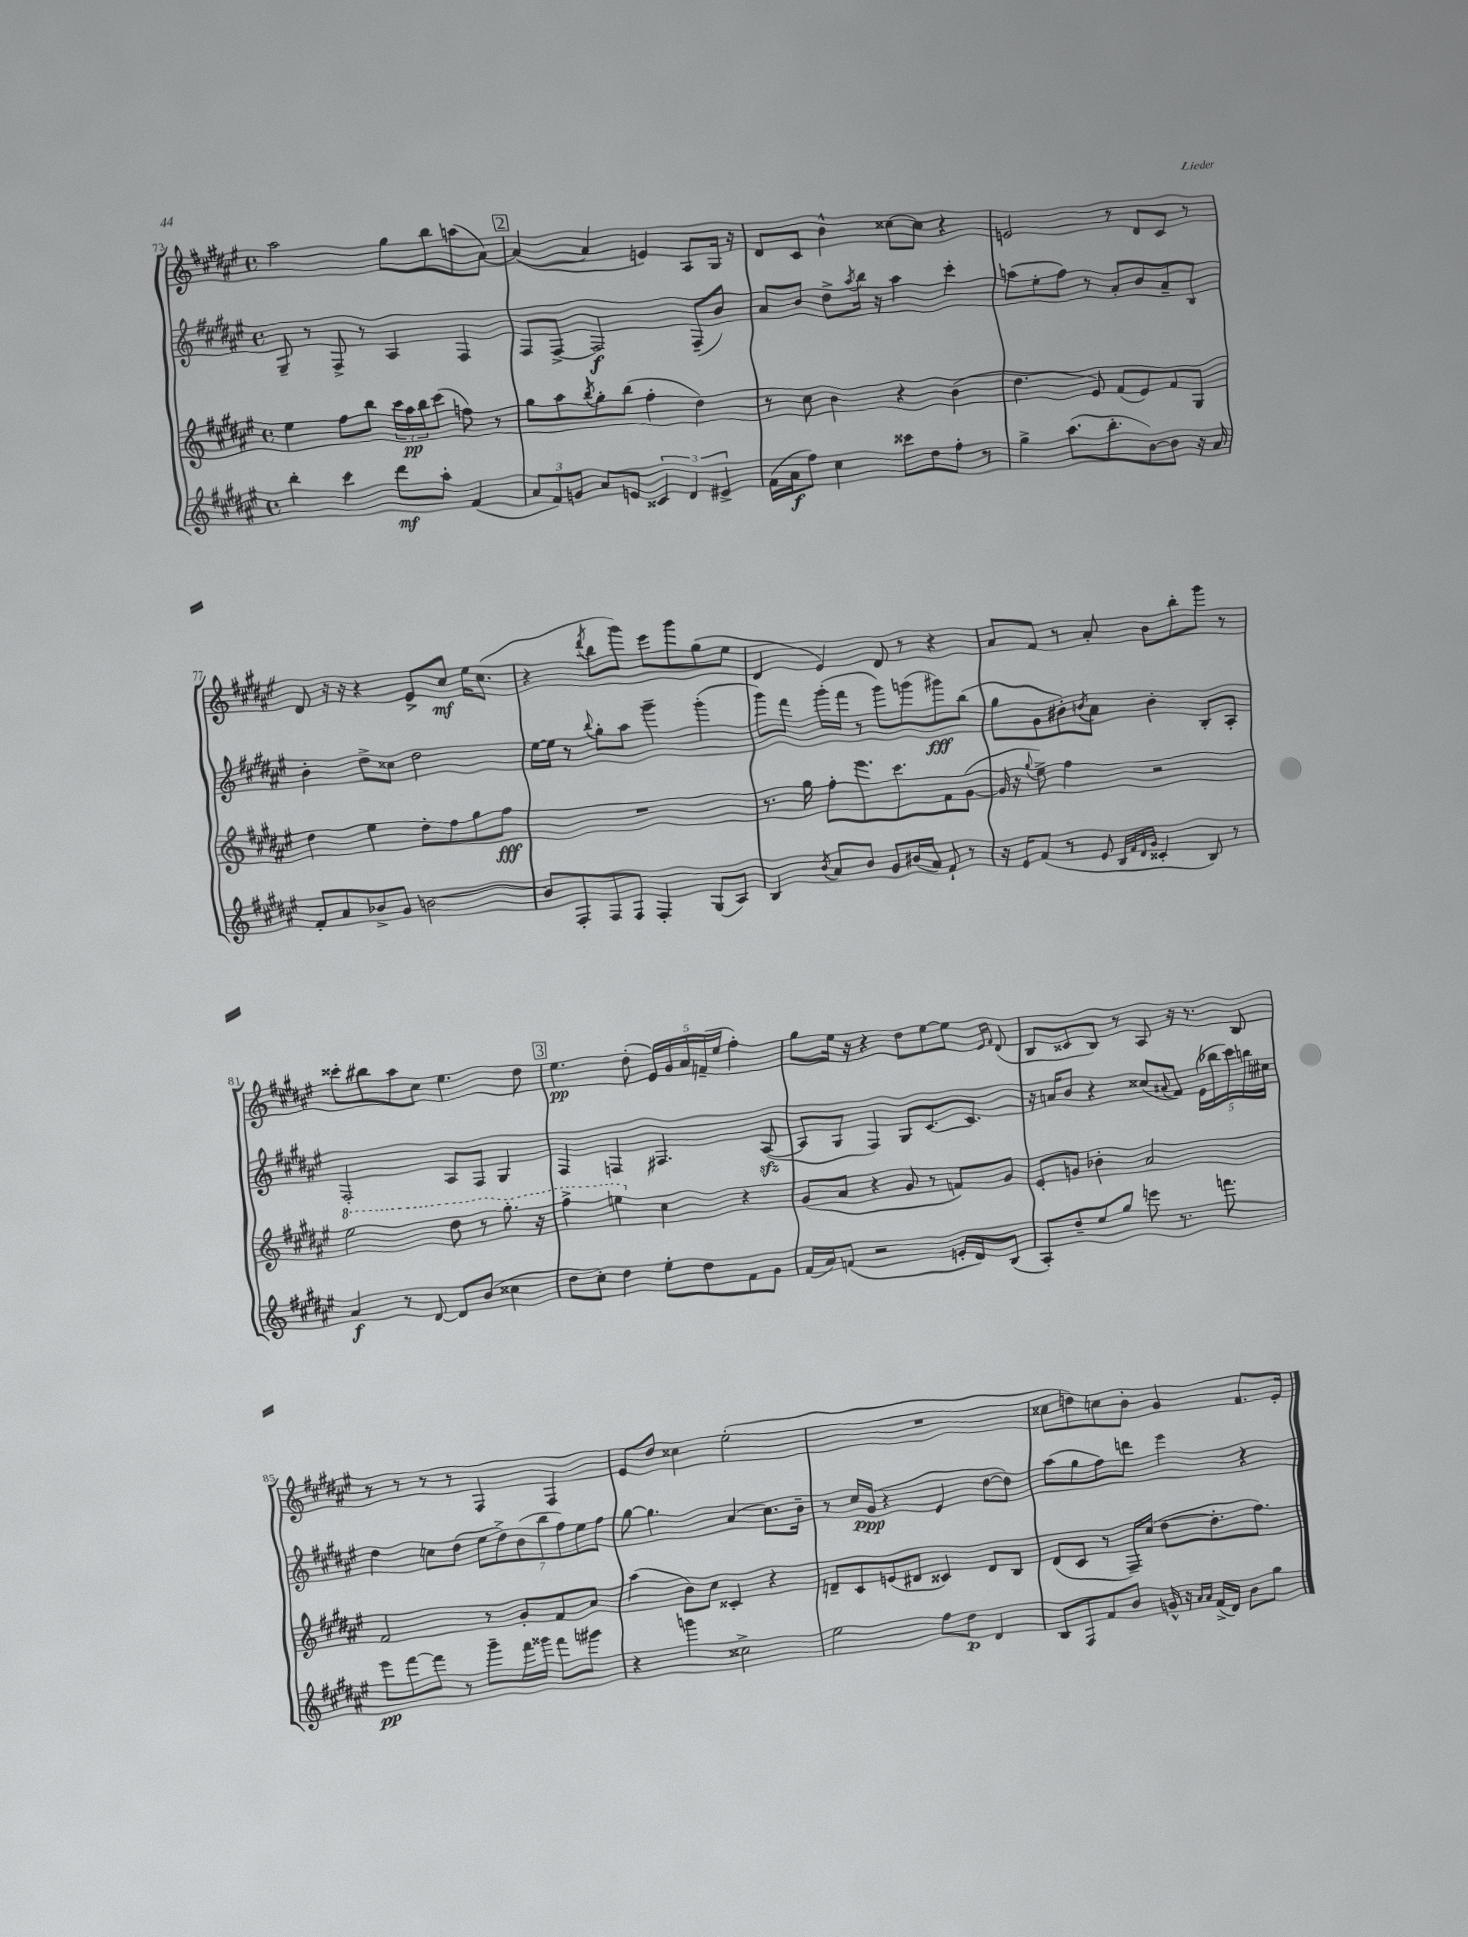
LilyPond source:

<<
\new StaffGroup <<
\new Staff = "s0" {
    \clef treble \key fis \major \defaultTimeSignature \time 4/4
    ais''2 gis''8 b''8 a''8( ais'8~) |
    \mark \markup { \box "2" } ais'4~( ais'4 e'4) ais8 gis16 r16 |
    dis'8 cis'8 b'4-^ cisis''8~ cisis''8 r4 |
    e'2 r8 dis'8 cis'8 r8 |
    dis'8 r16 r16 r4 eis'8-> cis''8\mf eis''16 cis''8.( |
    r4 \acciaccatura { dis'''8 } b''8 gis'''8) eis'''8 gis'''8 gis''8( eis''8 |
    dis'4 eis'4) dis'8 r8 r4 |
    ais'8 fis'8 r8 ais'8-. b'8 b''8-. gis'''8 r8 |
    cisis'''8-. bis''8 ais''8 cis''8 eis''4. dis''8 |
    \mark \markup { \box "3" } eis''4.\pp dis''8-.( \tuplet 5/4 { eis'16) gis'16 ais'16 f'16--( eis''16 } fis''4-.) |
    gis''8 eis''16 r16 r4 dis''8 eis''8~ eis''8 \grace { eis'16 fis'16 } dis'8( |
    b8 cisis'8 b8) r8 ais8 r16 r8. b8 |
    r8 r8 r8 r8 fis4 fis4 |
    eis'8 dis''8 cisis''4 eis''2-.( |
    R1 |
    cisis''8 d''8) c''8 b'8-. gis'4 fis'8. eis'16-. \bar "|." |
}
\new Staff = "s1" {
    \clef treble \key fis \major \defaultTimeSignature \time 4/4
    gis8-- r8 fis8-> r8 ais4 fis4 |
    \mark \markup { \box "2" } fis8 fis8~-> fis2\f fis8--( b'8) |
    ais'8 b'8 dis''8-> \acciaccatura { ais''8 } b''16 r16 ais''4 cis'''4-. |
    a''8( eis''8-. fis''8) r8 ais'8-. b'8 ais'8-- b8 |
    b'4-. dis''8-> cisis''8 dis''2 |
    eis''16~ eis''16 r8 \appoggiatura { b''8 } gis''8-. ais''8 gis'''4-- gis'''4-.( |
    gis'''8) fis'''8 gis'''16-.( fis'''16 r8 gis'''8) g'''8( gis'''8\fff) b''8( |
    gis''8 gis'8 bis'8-.) \acciaccatura { b'8 } ais'8 b'4-. b8-. ais8-. |
    fis2-. ais8 fis8 gis4 |
    \mark \markup { \box "3" } fis4 f4 fis4. ais8~\sfz( |
    ais8 gis8 fis4) gis8 cis'8.~ cis'8. |
    r16 a'16 b'8 r4 cisis''8( \appoggiatura { ais'8 } fis'8) \tuplet 5/4 { eis'16( bes''16 cis'''16) b''16 cis''16 } |
    dis''4 c''8 dis''8( \tuplet 7/4 { eis''8 dis''8->) b'8( b''8 fis''8) eis''8 fis''8 } |
    gis''8~ gis''4. ais'4( cis''8.) b'16-- |
    r8 cis''16 gis'16\ppp( r4 eis'4 dis''8~ dis''8) |
    ais''8( gis''8 fis''8) d'''8 eis'''4 r4 \bar "|." |
}
\new Staff = "s2" {
    \clef treble \key fis \major \defaultTimeSignature \time 4/4
    eis''4 fis''8 b''8 \tuplet 3/2 { cis'''16 ais''16\pp b''16 } cis'''8( f''8) r8 |
    \mark \markup { \box "2" } gis''8 ais''8 \acciaccatura { b''8 } gis''8-. b''8( fis''4-. dis''4) |
    r8 cis''8 b'4 r4 b'4( |
    dis''4. eis'8) fis'8( eis'8) fis'8 gis8 |
    dis''4 eis''4 dis''8-. fis''8 gis''8 fis''8\fff |
    R1 |
    r8. gis''16 fis''8-. eis'''8. cis'''8. fis'8 gis'8~( |
    gis'16 r16 \appoggiatura { gis''8 } eis''8->) fis''4 r2 |
    \ottava #1 eis'''2 dis'''8 r8 gis'''8.-. r16 |
    \mark \markup { \box "3" } fis'''4-> e'''4 \ottava #0 cis''4 r4 |
    gis'8( ais'8 r4 gis'8 r8 f'8) gis'8 |
    eis'8-. g'8 bes'4-. ais'2 |
    fis'2 r8 gis'8-. fis'8 ais'8 |
    ais''4( b'8) cis''8 cisis'4-. r4 |
    d'8-- cis'8 e'8( dis'8 cisis'4) dis'8 b8 |
    dis'8( cis'8 r8 fis16--) cis''16( dis''8~ dis''8.-. fis''8.) \bar "|." |
}
\new Staff = "s3" {
    \clef treble \key fis \major \defaultTimeSignature \time 4/4
    b''4-. cis'''4 dis'''8\mf ais''8-. fis'4( |
    \mark \markup { \box "2" } \tuplet 3/2 { ais'8 fis'8) g'8 } ais'8 e'8 \tuplet 3/2 { cisis'4 dis'4 eis'4-> } |
    fis'16( ais'16\f fis''8) cis''4 cisis'''8 dis''8 fis''8-. r8 |
    gis''4-> ais''8.( b''8.-. b'8~) b'8 r16 ais'16 |
    fis'8-. ais'8 bes'8-> gis'8 b'2~ |
    b'8 fis8-. fis8 fis8 fis4-. gis8( ais8) |
    b4 \acciaccatura { b'8 } ais'8 b'8 gis'8 bis'16( ais'16) fis'8-! r8 |
    r16 eis'16 fis'8( r8 eis'8 \grace { b32 fis'32 dis'32 gis'32 } cisis'4-. b8) r8 |
    ais'4\f r8 dis'8~ dis'8 b'8( cisis''4 |
    \mark \markup { \box "3" } dis''8 cis''8-.) dis''4 eis''8-. dis''8 fis'8 gis'8 |
    fis'16( ais'16) f'8( r2 e'16-. dis'16) b8( |
    ais8-.) dis''8-- eis''8 gis''8 e'''8 r8. f'''8. |
    eis'''8\pp fis'''8~ fis'''8 r8 gis'''8-- fis'''16 gisis'''16 fis'''8 gis'''8 |
    r4 g'''4 cisis''2-> |
    eis''2 fis''8 dis''8\p dis'4 |
    b8 fis8 fis'8 b'8 g'16-^ r16 \grace { ais'16 ais'16 } fis'16->( dis'16) b'8 gis''8 \bar "|." |
}
>>
>>
\layout { \context { \Score currentBarNumber = #73 } }
